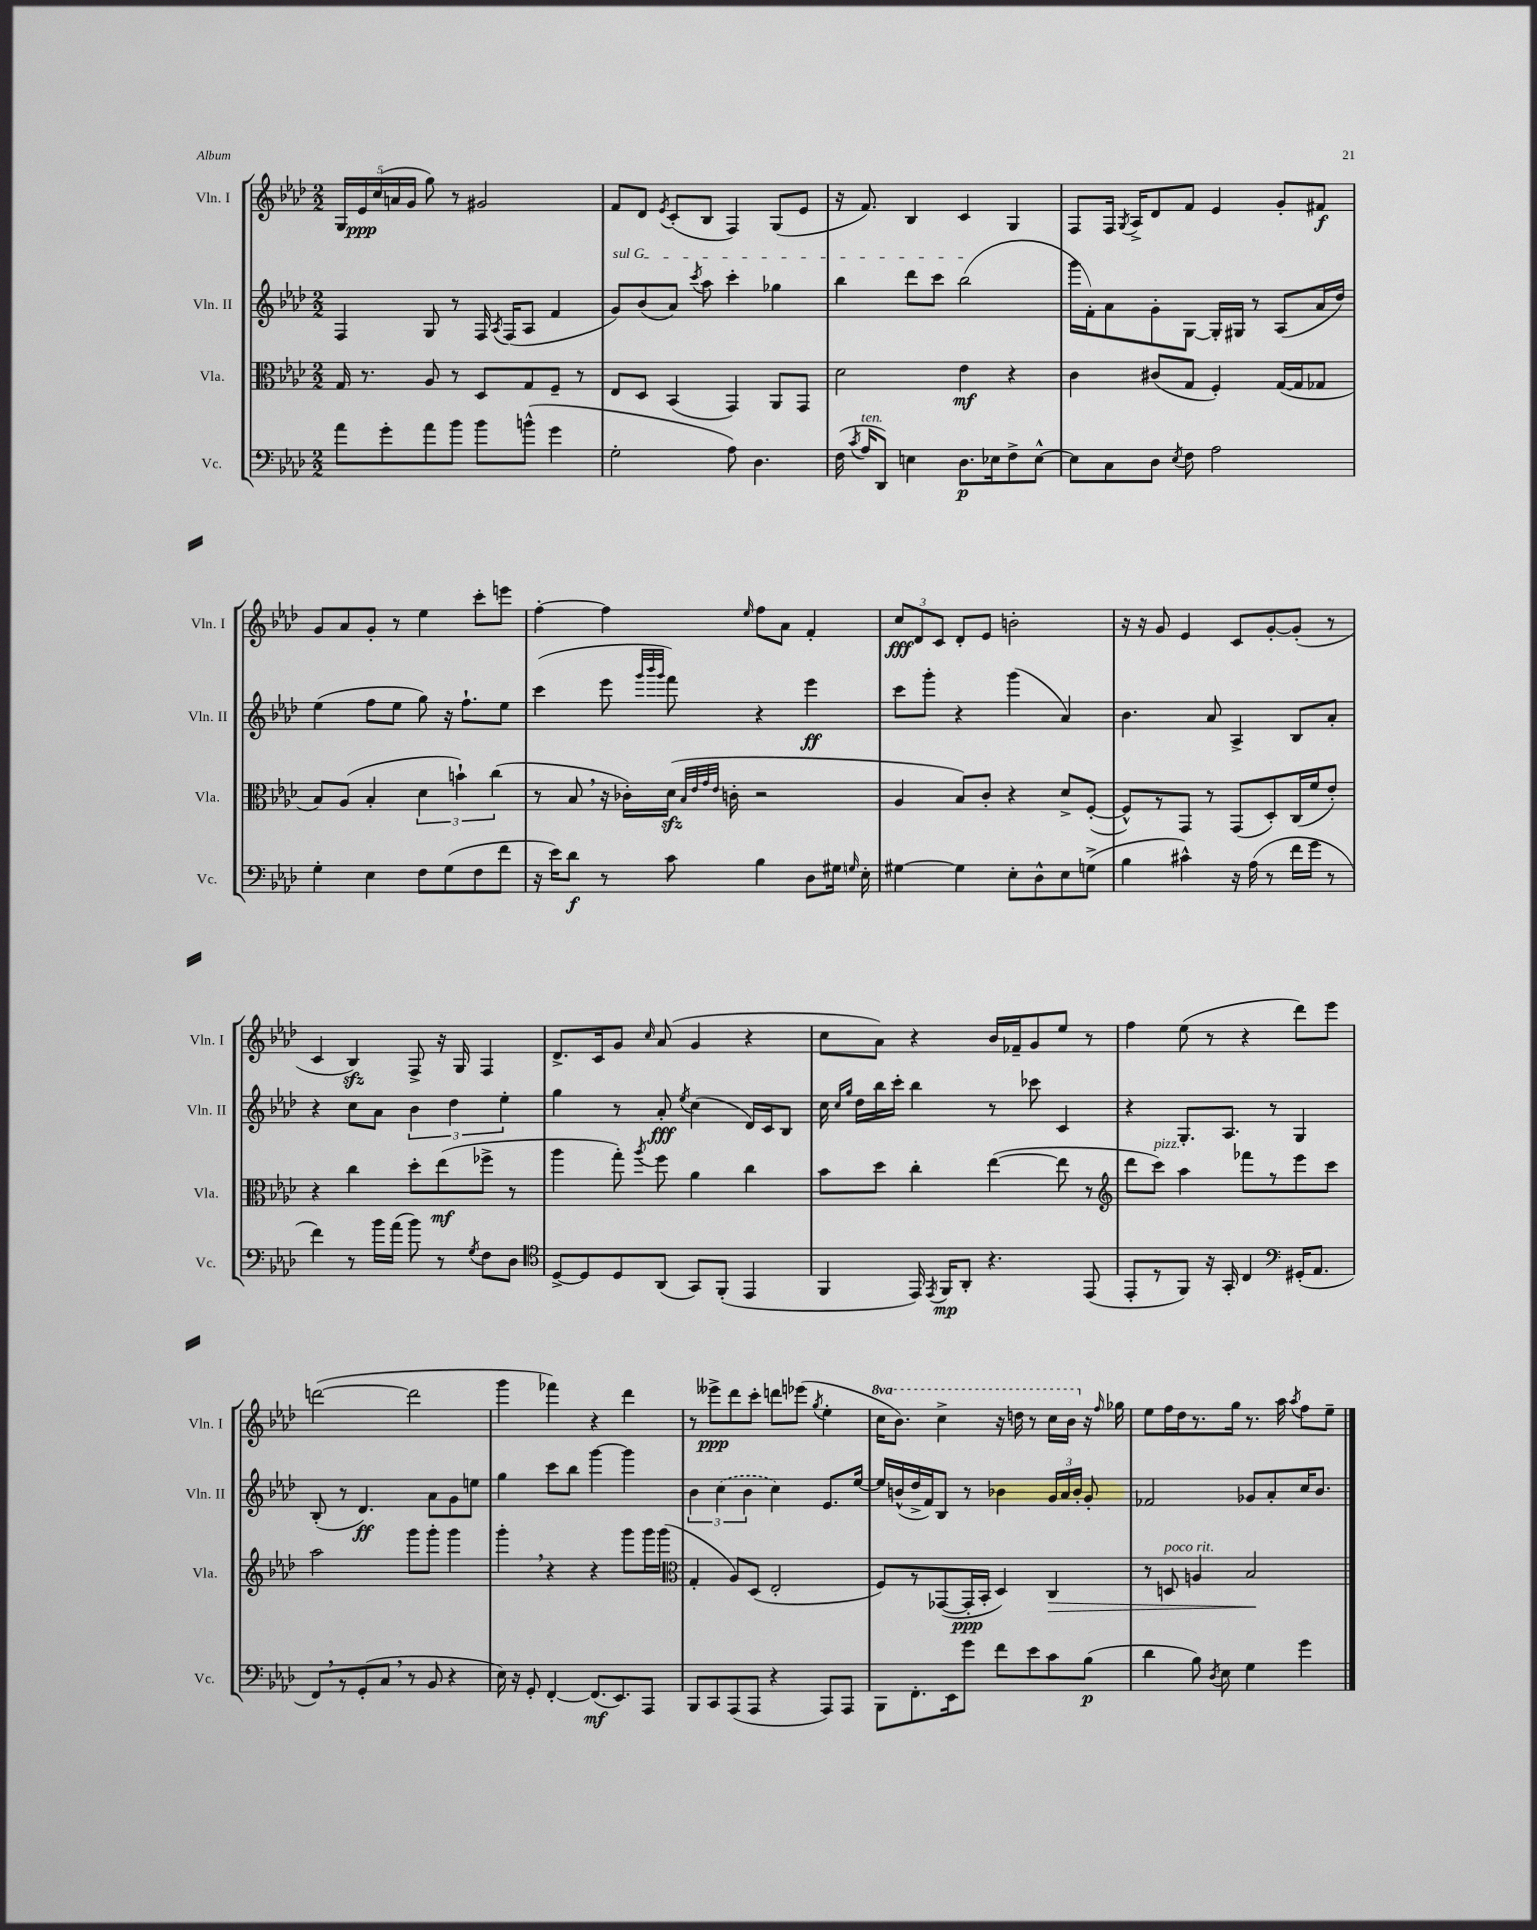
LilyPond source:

<<
\new StaffGroup <<
\new Staff = "s0" \with { instrumentName = "Vln. I" shortInstrumentName = "Vln. I" } {
    \clef treble \key aes \major \numericTimeSignature \time 2/2 \set Staff.ottavationMarkups = #ottavation-simple-ordinals
    \autoBeamOff \tuplet 5/4 { g16[ ees'16\ppp c''16( a'16 g'16] } g''8) r8 gis'2 |
    f'8[ des'8] \acciaccatura { ees'8 } c'8[-.( bes8] f4) g8[( ees'8] |
    r16 f'8.) bes4 c'4 g4 |
    f8[ f16] \acciaccatura { g8 } aes16[-> des'8 f'8] ees'4 g'8[-. fis'8]\f |
    g'8[ aes'8 g'8]-. r8 ees''4 c'''8[-. e'''8] |
    f''4~-. f''4 \grace { ees''16 } f''8[ aes'8] f'4-. |
    \tuplet 3/2 { c''8[\fff des'8 c'8] } des'8[-. ees'8] b'2-. |
    r16 r16 g'8 ees'4 c'8[ g'8~-. g'8]-.( r8 |
    c'4 bes4\sfz) f8-> r16 g16 f4 |
    des'8.[-> c'16 g'8] \grace { c''16 } aes'8( g'4 r4 |
    c''8[ aes'8]) r4 bes'16[ fes'16-- g'8 ees''8] r8 |
    f''4 ees''8( r8 r4 des'''8[) ees'''8] |
    d'''2~( d'''2 |
    g'''4 fes'''4) r4 des'''4 |
    r8 eeses'''8[->\ppp des'''8 c'''8]-. d'''8[ ees'''8]( \acciaccatura { g''8 } ees''4-. |
    \ottava #1 c'''16[ bes''8.]) c'''4-> r16 d'''16 r8 c'''16[ bes''16] \ottava #0 r16 \grace { f''16 } ges''16 |
    ees''8[ f''16 des''16 r8. g''16] r8. aes''16 \acciaccatura { aes''8 } f''8[ ees''8]-- \bar "|." |
}
\new Staff = "s1" \with { instrumentName = "Vln. II" shortInstrumentName = "Vln. II" } {
    \clef treble \key aes \major \numericTimeSignature \time 2/2
    \autoBeamOff f4 g8 r8 f16 \acciaccatura { aes8 } f16[( aes8] f'4 |
    \once \override TextSpanner.bound-details.left.text = \markup { \italic "sul G" } g'8[\startTextSpan) bes'8( aes'8]) \acciaccatura { c'''8 } aes''8 c'''4-. ges''4 |
    bes''4 des'''8[ c'''8] bes''2\stopTextSpan( |
    g'''16[ f'16-.) aes'8 g'8-. g8]~ g16[-. gis16] r8 aes8[( aes'16 des''16]) |
    ees''4( f''8[ ees''8] g''8) r16 f''8.[-! ees''8] |
    c'''4( ees'''8 \grace { g'''32[ bes'''32 g'''32] } f'''8) r4 ees'''4\ff |
    c'''8[ g'''8]-. r4 g'''4( aes'4) |
    bes'4. aes'8 aes4-> bes8[ aes'8]-. |
    r4 c''8[ aes'8] \tuplet 3/2 { bes'4 des''4 ees''4-. } |
    g''4 r8 aes'8-.\fff \acciaccatura { ees''8 } c''4( des'16[) c'16 bes8] |
    c''16 \grace { c''16[ g''16] } des''16[ bes''16 c'''16]-. bes''4 r8 ces'''8 c'4 |
    r4 g8.[-. aes8.] r8 g4 |
    bes8-.( r8 des'4.\ff) aes'8[ g'8 e''8] |
    g''4 c'''8[ bes''8] g'''4~ g'''4 |
    \tuplet 3/2 { bes'4 \once \slurDashed c''4( bes'4 } c''4) ees'8.[ ees''16]~ |
    ees''16[ b'16-^( des''16-> f'16) bes8] r8 bes'4 \tuplet 3/2 { g'16[ aes'16 bes'16]-. } g'8-. |
    fes'2 ges'8[ aes'8-. c''16 bes'8.] \bar "|." |
}
\new Staff = "s2" \with { instrumentName = "Vla." shortInstrumentName = "Vla." } {
    \clef alto \key aes \major \numericTimeSignature \time 2/2
    \autoBeamOff g16 r8. aes8 r8 des8[ g8 f8]-- r8 |
    ees8[ des8] bes,4( g,4) aes,8[ g,8] |
    des'2 ees'4\mf r4 |
    c'4 cis'8[( g8] f4-.) g16[~( g16 ges8] |
    bes8[) aes8]( bes4-. \tuplet 3/2 { des'4 b'4-!) c''4( } |
    r8 bes8 \breathe r16 ces'16[-.) des'16]\sfz( \grace { bes32[ ees'32 g'32 ees'32] } c'16-. r2 |
    aes4 bes8[) c'8]-. r4 des'8[-> f8]~-.( |
    f8[-^) r8 g,8] r8 g,8[( des8-.) c16( f'16 ees'8]-.) |
    r4 c''4 des''8[-. ees''8\mf( fes''8]-> r8 |
    aes''4 g''8-.) \acciaccatura { aes''8 } f''8 aes'4 c''4 |
    bes'8[ des''8] c''4-. ees''4~( ees''8 r8 |
    \clef treble des'''8[ c'''8]^\markup { \italic "pizz." }) aes''4 fes'''8[ r8 ees'''8 c'''8] |
    aes''2 g'''8[ g'''8]-. g'''4 |
    g'''4-. \breathe r4 r4 g'''8[ g'''16 g'''16]( |
    \clef alto g4-. aes8[) des8]( ees2-. |
    f8[) r8 ges,8~( ges,16-.\ppp bes,16]-. des4) c4\> |
    r8 d8^\markup { \italic "poco rit." } a4 bes2\! \bar "|." |
}
\new Staff = "s3" \with { instrumentName = "Vc." shortInstrumentName = "Vc." } {
    \clef bass \key aes \major \numericTimeSignature \time 2/2
    \autoBeamOff aes'8[ g'8-. aes'8 bes'8] bes'8[ b'8]-^( g'4 |
    g2-. aes8) des4. |
    f16( \acciaccatura { c'8 } aes16[^\markup { \italic "ten." } des,8]) e4 des8.[\p ees16 f8-> ees8]~-^ |
    ees8[ c8 des8] \acciaccatura { ees8 } f8 aes2 |
    g4-. ees4 f8[ g8( f8 f'8] |
    r16 ees'16[) des'8]\f r8 c'8 bes4 des8[ gis16] \grace { g16 } ees16-. |
    gis4~ gis4 ees8[-. des8-^ ees8 g8]->( |
    bes4 cis'4-^) r16 aes16( r8 f'16[ g'16] r8 |
    f'4) r8 bes'16[ aes'16]( bes'8) r8 \acciaccatura { g8 } f8[ des8] |
    \clef tenor des8[~-> des8 des8 aes,8]( g,8[) f,8]-.( ees,4 |
    f,4 ees,16) \acciaccatura { ees,8 } f,16[\mp aes,8]-. r4. ees,8( |
    ees,8[-. r8 f,8]) r16 g,16-. c4 \clef bass gis,16[-.( aes,8.] |
    f,8[) \breathe r8 g,8-.( c8] \breathe r8 bes,8 r4 |
    ees16) r16 g,8-. f,4~-. f,8.[\mf( ees,8.) aes,,8] |
    bes,,8[ c,8 aes,,8( aes,,8] r4 aes,,8[) aes,,8] |
    bes,,8[ f,8.-. ees,16 g'8] f'8[ ees'8 c'8 bes8]\p( |
    des'4 bes8) \acciaccatura { des8 } ees8 g4 g'4 \bar "|." |
}
>>
>>
\layout { \context { \Score \remove "Bar_number_engraver" } }
